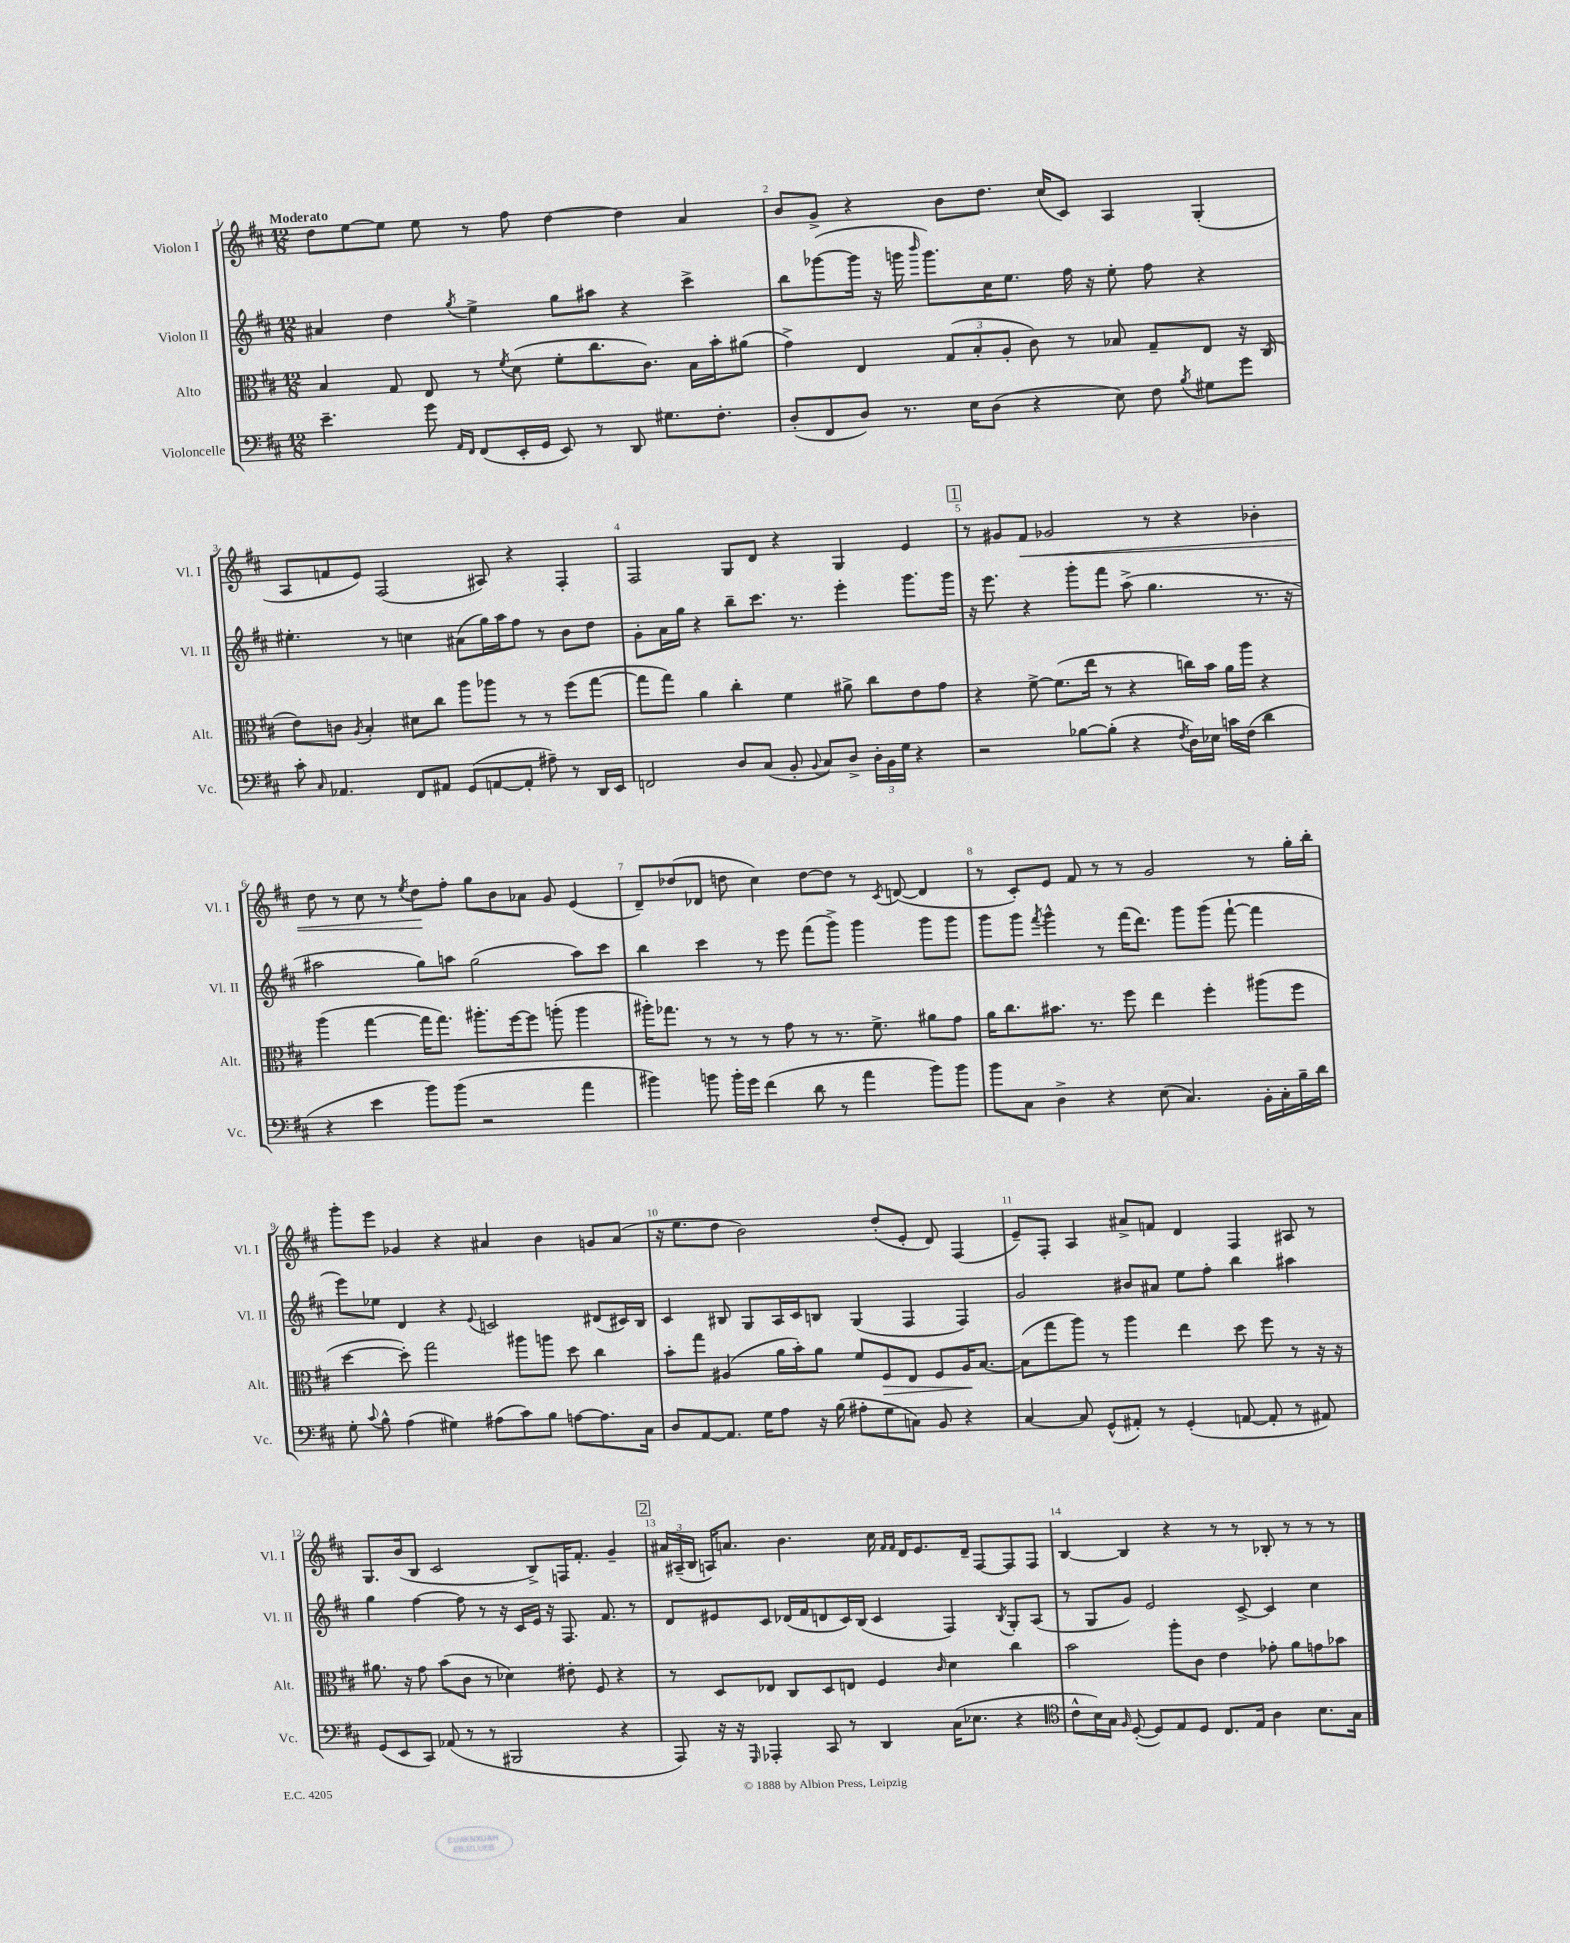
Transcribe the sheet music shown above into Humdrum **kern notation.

**kern	**kern	**dynam	**kern	**kern	**dynam
*part4	*part3	*part3	*part2	*part1	*part1
*staff4	*staff3	*staff3	*staff2	*staff1	*staff1
*I"Violoncelle	*I"Alto	*	*I"Violon II	*I"Violon I	*
*I'Vc.	*I'Alt.	*	*I'Vl. II	*I'Vl. I	*
*clefF4	*clefC3	*	*clefG2	*clefG2	*
*k[f#c#]	*k[f#c#]	*	*k[f#c#]	*k[f#c#]	*
*M12/8	*M12/8	*	*M12/8	*M12/8	*
=1	=1	=1	=1	=1	=1
!	!	!	!	!LO:TX:a:B:t=Moderato	!
4.e~\	4B/	.	4a#X/	8dd\L	.
.	.	.	.	[8ee\	.
.	8G/	.	4dd\	8ee\J]	.
8g\	8E/	.	.	8ee\	.
16qqAA/LL	.	.	.	.	.
16qqFF#/JJ	.	.	8qgg/	.	.
(8FF#/L	8r	.	4ee^\	8r	.
.	8qf#/	.	.	.	.
16EE'/L	(8d\	.	.	8ff#\	.
16GG/JJ	.	.	.	.	.
8EE/)	8f#'\L	.	8gg\L	[4dd\	.
8r	8.cc#\	.	8aa#X\J	.	.
8DD/	.	.	4r	4dd\]	.
.	8.c#\J)	.	.	.	.
8.G#X\L	.	.	.	.	.
.	16B\LL	.	4ccc#^\	4a/	.
8.F#'\J	16b'\J	.	.	.	.
.	(8a#X\J	.	.	.	.
=2	=2	=2	=2	=2	=2
(8D'/L	4g^\)	.	8bb\L	8b/L	.
8FF#/	.	.	([8ggg-X\	8g^/J	.
8D/J)	4E/	.	16ggg-\Jk]	4r	.
.	.	.	16r	.	.
8.r	.	.	16gggn\	.	.
.	.	.	16qqbbb/	.	.
.	.	.	8.ggg\L)	.	.
.	(12G/L	.	.	8b\L	.
16E\KL	.	.	.	.	.
.	12B'/	.	.	.	.
(8D\J	.	.	16cc#\K	8.dd\J	.
.	12A'/J	.	.	.	.
.	.	.	8.ee\J	.	.
4r	8c#\)	.	.	.	.
.	.	.	.	(16cc#/KL	.
.	8r	.	16ff#\	8c#/J)	.
.	.	.	16r	.	.
8E\)	8B-X/	.	8ee'\	4A/	.
8F#\	8G~/L	.	8ff#\	.	.
8qB/	.	.	.	.	.
8G#X\L	8E/J	.	4r	(4G'/	.
8g\J	16r	.	.	.	.
.	(16C#/	.	.	.	.
!!LO:LB:g=z
=3	=3	=3	=3	=3	=3
8c#'\	8e\L)	.	4.ee#X'\	8A/L	.
16qqC#/	.	.	.	.	.
4.AA-X/	8cn\J	.	.	8fn/	.
.	8qA/	.	.	.	.
.	4B'/	.	.	8e/J)	.
.	.	.	8r	(2F#/	.
8FF#/L	8d#X\L	.	4ccn\	.	.
8AA#X/J	8cc#\J	.	.	.	.
(8GG/L	8aa\L	.	(8a#X\L	.	.
[8AAn/	8aa-X\J	.	16gg\L)	8A#X/)	.
.	.	.	16aa\J	.	.
8AA'/J]	8r	.	8ff#\J	4r	.
8A#X~\)	8r	.	8r	.	.
8r	(8ff#\L	.	8b\L	4F#'/	.
16DD/LL	[8gg\J	.	8dd\J	.	.
16EE/JJ	.	.	.	.	.
=4	=4	=4	=4	=4	=4
2FFn/	8gg\L]	.	8g'\L	2F#/	.
.	8gg\J)	.	16a\L	.	.
.	.	.	16gg\JJ	.	.
.	4a\	.	4r	.	.
8D/L	4cc#'\	.	8bb~\L	8G/L	.
(8C#/J	.	.	8.ccc#\J	8d/J	.
8BB'/	4f#\	.	.	4r	.
.	.	.	8.r	.	.
8qqBB/	.	.	.	.	.
8C#/L)	.	.	.	.	.
8D^/J	8a#X^\	.	4eee'\	4G/	.
24D'\LL	8cc#\L	.	.	.	.
24BB\	.	.	.	.	.
24G\JJ	.	.	.	.	.
4r	8e\	.	8.ggg\L	4e/	.
.	8g\J	.	.	.	.
.	.	.	16ggg\Jk	.	.
!!LO:REH:place=s1:t=1
=5	=5	=5	=5	=5	=5
2r	4r	.	16r	8r	.
.	.	.	8.eee\	.	.
.	.	.	.	8g#X/L	.
!	!	!	!	!	!LO:HP:b
.	[8f#^\	.	4r	8f#/J	<
.	(8.f#\L]	.	.	2g-X/	.
[8B-X\L	.	.	8ggg'\L	.	.
.	16ee\Jk	.	.	.	.
(8B-'\J]	8r	.	8fff#\J	.	.
4r	4r	.	(8aa^\	.	.
.	.	.	4.gg\	8r	.
8qF#/	.	.	.	.	.
16D\LL)	16ccn\LL)	.	.	4r	.
16E-X\JJ	16b\JJ	.	.	.	.
16cn\LL	16a\LL	.	.	.	.
(16F#\JJ	16aa\JJ	.	.	.	.
4d\	4r	.	8.r	4b-X'\	.
.	.	.	16r	.	.
!!LO:LB:g=z
=6	=6	=6	=6	=6	=6
4r	(4aa\	.	2aa#X\	8dd\	.
.	.	.	.	8r	.
4e\	[4gg\	.	.	8cc#\	.
.	.	.	.	8r	.
.	.	.	.	8qee/	.
8b\L)	16gg\KL]	.	8gg\L)	8dd\L	.
.	8.gg\J)	.	.	.	.
(8b\J	.	.	8aan\J	8ff#'\J	[
2r	8.aa#X'\L	.	(2gg\	8gg\L	.
.	.	.	.	8b\	.
.	[16ff#\k	.	.	.	.
.	8ff#\J]	.	.	8a-X\J	.
.	(8aan'\	.	.	8g/	.
4a\	4aa\	.	8aa\L)	(4e/	.
.	.	.	8ccc#\J	.	.
=7	=7	=7	=7	=7	=7
4b#X\)	16aa#X'\KL)	.	4bb\	8d~/L)	.
.	8.gg-X\J	.	.	.	.
.	.	.	.	(8dd-X/	.
8bn\	8r	.	4ccc#\	8d-X/J	.
16b'\LL	8r	.	.	8ddn\	.
16g\JJ	.	.	.	.	.
(4f#\	8r	.	8r	4cc#\)	.
.	8g\	.	8eee\	.	.
8d\	8r	.	(8fff#\L	[8dd\L	.
8r	8.r	.	8ggg^\J)	8dd\J]	.
4a\	.	.	4ggg\	8r	.
.	8.f#^\	.	.	.	.
.	.	.	.	8qc#/	.
.	.	.	.	([8dn/	.
8b\L)	8a#X\L	.	8ggg\L	4d/]	.
8b\J	8g\J	.	8ggg\J	.	.
=8	=8	=8	=8	=8	=8
8b\L	16a\KL	.	8ggg\L	8r	.
.	8.cc#\	.	.	.	.
8C#\J	.	.	8ggg\J	8c#'/L)	.
.	.	.	8qfff#/	.	.
4D^\	8.b#X\J	.	4ggg^^\	8e/J	.
.	.	.	.	8f#/	.
.	8.r	.	.	.	.
4r	.	.	8r	8r	.
.	8ff#\	.	(16fff#\KL	8r	.
.	.	.	8.ddd\J)	.	.
(8E\	4ee\	.	.	2g/	.
4.C#/)	.	.	8ggg\L	.	.
.	4ff#'\	.	(8ggg\J	.	.
.	.	.	[8fff#`\	.	.
16BB'\LL	(8aa#X\L	.	4fff#\]	8r	.
16C#'\	.	.	.	.	.
16B~\	8ff#\J	.	.	16gg'\LL	.
16d\JJ	.	.	.	16bb'\JJ	.
!!LO:LB:g=z
=9	=9	=9	=9	=9	=9
8G'\	[4dd\	.	8eee\L)	8ggg'\L	.
8qqc#/	.	.	.	.	.
8B^^\	.	.	8ee-X\J	8eee\J	.
(4A\	8dd'\])	.	4d/	4g-X/	.
.	2gg\	.	.	.	.
4G#X\)	.	.	4r	4r	.
.	.	.	8qqe/	.	.
(8A#X\L	.	.	2cn/	4a#X/	.
8c#\)	8aa#X\L	.	.	.	.
8B\J	8aan\J	.	.	4b\	.
[8An\L	8dd\	.	.	.	.
8.A\]	4cc#\	.	(8d#X/L	8gn/L	.
.	.	.	16c#X/L)	(8a#/J	.
16C#\Jk	.	.	16B/JJ	.	.
=10	=10	=10	=10	=10	=10
8D/L	8b'\L	.	4c#/	16r	.
.	.	.	.	8.ee\L	.
[8AA/	8gg\J	.	.	.	.
8.AA/J]	(4A#X/	.	8B#X/	8dd\J	.
.	.	.	8G/L	2b\)	.
16G\KL	.	.	.	.	.
8A\J	16a\LL	.	16A/L	.	.
.	16b'\J)	.	16c#/J	.	.
16r	8a\J	.	8Bn/J	.	.
(16B\	.	.	.	.	.
8A#X'\L	8f#/L	.	(4G/	.	.
!	!	!LO:HP:b	!	!	!
8G\	8F#/	>	.	(8dd'/L	.
8Cn\J)	8E/J	.	4F#/	8e'/J	.
8BB/	8F#/L	.	.	8d/)	.
4r	16A#/K	.	4F#/)	(4F#/	.
.	[8.B/J	]	.	.	.
=11	=11	=11	=11	=11	=11
[4C#/	(8B\L]	.	2g/	8e~/L)	.
.	8gg\	.	.	8F#'/J	.
8C#/]	8aa\J)	.	.	4A/	.
(8GG^^/L	8r	.	.	.	.
8AA#X'/J)	4aa\	.	8b#X/L	8a#X^/L	.
8r	.	.	8a#X/J	8fn/J	.
(4GG'/	4ee\	.	8ee\L	4d/	.
.	.	.	8ff#'\J	.	.
[8AAn/	8dd\	.	4bb\	4F#/	.
8AA'/]	8ff#\	.	.	.	.
8r	8r	.	4aa#X\	8A#X/	.
8AA#X/)	16r	.	.	8r	.
.	16r	.	.	.	.
!!LO:LB:g=z
=12	=12	=12	=12	=12	=12
(8GG/L	8.a#X\	.	4gg\	8.G/L	.
8EE/	.	.	.	.	.
.	16r	.	.	(16b/k	.
8CC#/J)	8g\	.	[4ff#\	8B/J	.
(8AA-X/	(8b\L	.	.	2c#/	.
8r	8c#\J	.	8ff#\]	.	.
8r	8r	.	8r	.	.
2BBB#X/	4d-X\)	.	16r	.	.
.	.	.	16c#/LL	.	.
.	.	.	16e/JJ	8B^/L)	.
.	.	.	16r	.	.
.	8e#X'\	.	8.F#/	16Fn/K	.
.	.	.	.	8.f#'/J	.
.	8F#/	.	.	.	.
.	.	.	8.f#/	.	.
4r	4r	.	.	4g~/	.
.	.	.	8r	.	.
!!LO:REH:place=s1:t=2
=13	=13	=13	=13	=13	=13
8AAA/)	8r	.	8d/L	24a#X/LL	.
.	.	.	.	(24A#X~/	.
.	.	.	.	24B/JJ	.
16r	8D/L	.	8e#X/	16An/KL)	.
16r	.	.	.	8.an/J	.
16qqGGG/	.	.	.	.	.
4AAA-X'/	8E-X/J	.	8c#/J	.	.
.	8C#/L	.	(16d-X/LL	4.b\	.
.	.	.	16f#/J	.	.
8CC#/	8D/	.	8dn/	.	.
8r	8En/J	.	16c#/L)	.	.
.	.	.	(16B/JJ	.	.
4DD/	4F#/	.	4c#/	16cc#\	.
.	.	.	.	16qqf#/LL	.
.	.	.	.	16qqf#/JJ	.
.	.	.	.	16d/KL	.
.	.	.	.	8.e/	.
.	16qqc#/	.	.	.	.
(16C#\KL	4d\	.	4F#/)	.	.
8.E-X\J	.	.	.	16d~/Jk	.
.	.	.	.	[8F#/L	.
.	.	.	8qB/	.	.
4r	4cc#\	.	8G'/L	8F#/]	.
.	.	.	(8A/J	8F#/J	.
=14	=14	=14	=14	=14	=14
*clefC4	*	*	*	*	*
8c#^^\L	2b\	.	8r	[4B/	.
16B\L)	.	.	8G/L	.	.
16G\JJ	.	.	.	.	.
16qqF#/	.	.	.	.	.
([8D'/	.	.	8g/J)	4B/]	.
8D/L])	.	.	2e/	.	.
8E/	8aa'\L	.	.	4r	.
8D/J	8c#\J	.	.	.	.
8.C#/L	4e\	.	.	8r	.
.	.	.	[8c#^/	8r	.
16E/Jk	.	.	.	.	.
4A\	8g-X'\	.	4c#/]	8B-X'/	.
.	8a\L	.	.	8r	.
8.B\L	8gn\	.	4cc#\	8r	.
.	8b-X\J	.	.	8r	.
16G\Jk	.	.	.	.	.
==	==	==	==	==	==
*-	*-	*-	*-	*-	*-
